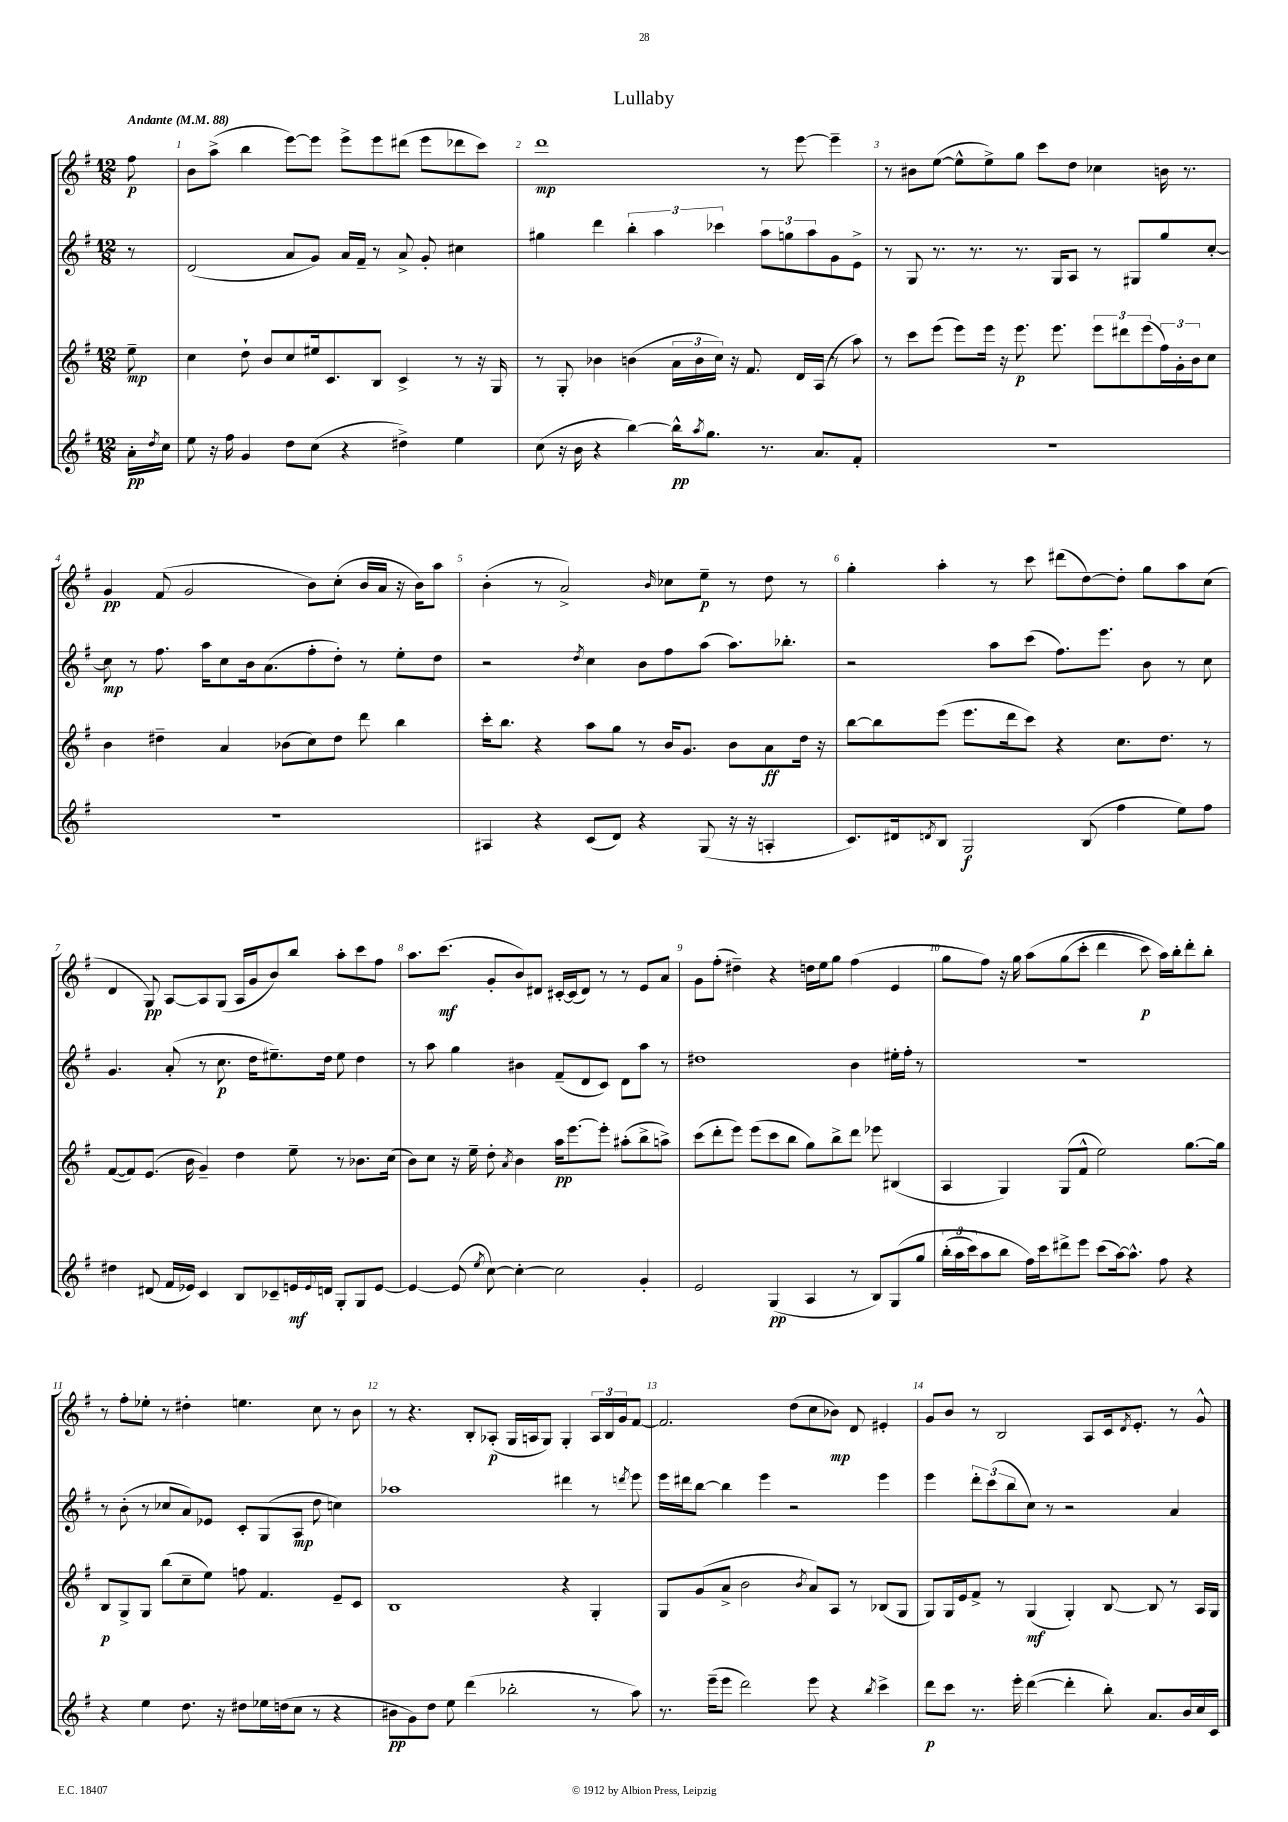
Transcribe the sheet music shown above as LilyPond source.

\header { title = "Lullaby" }
<<
\new StaffGroup <<
\new Staff = "s0" {
    \clef treble \key g \major \numericTimeSignature \time 12/8 \partial 8 \tempo "Andante" 4 = 88
    fis''8\p |
    b'8 a''8->( b''4 e'''8~) e'''8 e'''8-> e'''8 dis'''8( e'''8 des'''8 c'''8) |
    d'''1\mp r8 e'''8~ e'''4-- |
    r8 bis'8 e''8~( e''8-^ e''8->) g''8 c'''8 d''8 ces''4 b'16 r8. |
    g'4\pp fis'8( g'2 b'8) c''8-.( b'16 a'16 r16 b'16) a''8 |
    b'4-.( r8 a'2->) \grace { b'16 } ces''8 e''8--\p r8 d''8 r8 |
    g''4-. a''4-. r8 c'''8 dis'''8( d''8~) d''8-. g''8 a''8 c''8( |
    d'4 g8\pp) a8~ a8 g8( a16 g'16 b'8) b''8 a''8-. c'''8 fis''8 |
    a''8. c'''8.\mf( g'8-. b'8) dis'8 cis'16~-. cis'16( dis'8) r8 r8 e'8 a'8 |
    g'8 fis''8-.( dis''4--) r4 d''16 e''16 g''8 fis''4( e'4 |
    g''8 fis''8) r16 g''16 a''8\( g''8( c'''8-. d'''4 c'''8\p) a''16\) b''16-. d'''8-. b''8-. |
    r8 fis''8-. ees''8-. r8 dis''4-. e''4. c''8 r8 b'8 |
    r8 r4. b8-. aes8-.\p( g16 a16 g8) g4-. \tuplet 3/2 { a16 b16 g'16 } fis'8~ |
    fis'2. d''8( c''8 bes'8\mp) d'8 eis'4-. |
    g'8 b'8 r8 b2 a8 c'16 \acciaccatura { d'8 } e'8.-. r8 g'8-^ \bar "|." |
}
\new Staff = "s1" {
    \clef treble \key g \major \numericTimeSignature \time 12/8 \partial 8
    r8 |
    d'2( a'8 g'8) a'16 fis'16-- r8 a'8-> g'8-. cis''4 |
    gis''4 d'''4 \tuplet 3/2 { b''4-. a''4 ces'''4 } \tuplet 3/2 { a''8 g''8 a''8 } g'8 e'8-> |
    r8 g8 r8. r8. r8. g16 a8 r8 gis8 g''8 c''8~-. |
    c''8\mp r8 fis''8. a''16 c''8 b'16 a'8.( fis''8-. d''8-.) r8 e''8-. d''8 |
    r2 \acciaccatura { d''8 } c''4 b'8 fis''8 a''8( a''8.) bes''8.-. |
    r2 a''8 c'''8( fis''8.) e'''8. b'8 r8 c''8 |
    g'4. a'8-.( r8 c''8.\p d''16 eis''8.--) d''16 eis''8 d''4 |
    r8 a''8 g''4 bis'4 fis'8--( d'8 c'8) d'8 a''8 r8 |
    dis''1 b'4 eis''16-. fis''16-. r8 |
    R1. |
    r8 b'8-.( r8 ces''8 a'8) ees'8 c'8-. g8( a8\mp d''8 c''4) |
    aes''1 dis'''4 r8 \acciaccatura { d'''8 } e'''8 |
    e'''16 dis'''16 b''8~ b''4 e'''4 r2 e'''4 |
    e'''4 \tuplet 3/2 { d'''8-. c'''8( b''8 } c''8) r8 r2 a'4 \bar "|." |
}
\new Staff = "s2" {
    \clef treble \key g \major \numericTimeSignature \time 12/8 \partial 8
    e''8--\mp |
    c''4 d''8-! b'8 c''8 eis''16 c'8. b8 c'4-> r8 r16 g16 |
    r8 g8-. bes'4 b'4( \tuplet 3/2 { a'16 b'16 c''16) } r16 fis'8. d'16 a16( r8 a''8) |
    r8 c'''8 e'''8( e'''8) e'''16 r16 e'''8.\p e'''8. \tuplet 3/2 { e'''8 dis'''8 e'''8( } \tuplet 3/2 { fis''16) g'16-. b'16 } c''8 |
    b'4 dis''4-- a'4 bes'8( c''8) dis''8 d'''8 b''4 |
    c'''16-. b''8. r4 a''8 g''8 r8 b'16 g'8. b'8 a'8\ff d''16 r16 |
    b''8~ b''8 e'''8( e'''8. d'''16 c'''8) r4 c''8. d''8. r8 |
    fis'8~( fis'8) e'8.( b'16 g'4--) d''4 e''8-- r8 bes'8. c''16( |
    b'8) c''8 r16 e''16-- d''8-. \acciaccatura { a'8 } b'4 a''16\pp e'''8.~ e'''8-. ais''8-.( b''8-> a''8->) |
    c'''8( d'''8-. e'''8) e'''8( c'''8 b''8 g''8) b''8-> d'''8 ees'''8 bis4( |
    a4 g4) g8( fis'8-^ e''2) g''8.~ g''16 |
    b8\p g8-> g8 b''8( c''8-- e''8) f''8 fis'4. e'8-- c'8 |
    b1 r4 g4-. |
    g8 g'8( a'8-> b'2 \acciaccatura { b'8 } a'8) a8 r8 bes8( g8 |
    g8) g16 e'16 fis'8-> r8 g4\mf( g4-.) b8~ b8 r8 a16 g16 \bar "|." |
}
\new Staff = "s3" {
    \clef treble \key g \major \numericTimeSignature \time 12/8 \partial 8
    a'16-.\pp \acciaccatura { d''8 } c''16 |
    e''8 r16 fis''16 g'4 d''8 c''8( r4 dis''4->) e''4 |
    c''8( r16 b'16 r4 b''4~) b''16-^\pp \acciaccatura { a''8 } g''8. r8. a'8. fis'8-. |
    R1. |
    R1. |
    ais4 r4 c'8( d'8) r4 g8( r16 r16 a4-. |
    c'8.) dis'16 \acciaccatura { d'8 } b8 g2\f b8( fis''4 e''8) fis''8 |
    dis''4 dis'8( fis'16 ees'16) c'4 b8 ces'8-- e'16\mf \appoggiatura { e'8 } d'16 g8-. g8 e'8~ |
    e'4~ e'8( \acciaccatura { e''8 } c''8~) c''4~-. c''2 g'4-. |
    e'2 g4\pp( a4 r8 b8) g8\( g''8 |
    \tuplet 3/2 { b''16-.( a''16 c'''16) } a''8 b''8 fis''16\) c'''16 dis'''8-> e'''8 c'''8( a''16~) a''8.-^ fis''8 r4 |
    r4 e''4 d''8. r16 dis''8 ees''16 d''16( c''8 r8 r4 |
    bis'8\pp g'8) d''8 e''8 d'''4( bes''2-. r8 a''8) |
    r8. e'''16--( e'''8 d'''2) e'''8 r4 \acciaccatura { b''8 } c'''4-> |
    d'''8\p c'''8 r8. e'''16-. d'''4~( d'''4-. b''8-.) a'8. b'16 c''16 c'16 \bar "|." |
}
>>
>>
\layout { \context { \Score \override BarNumber.break-visibility = ##(#f #t #t) barNumberVisibility = #all-bar-numbers-visible } }
